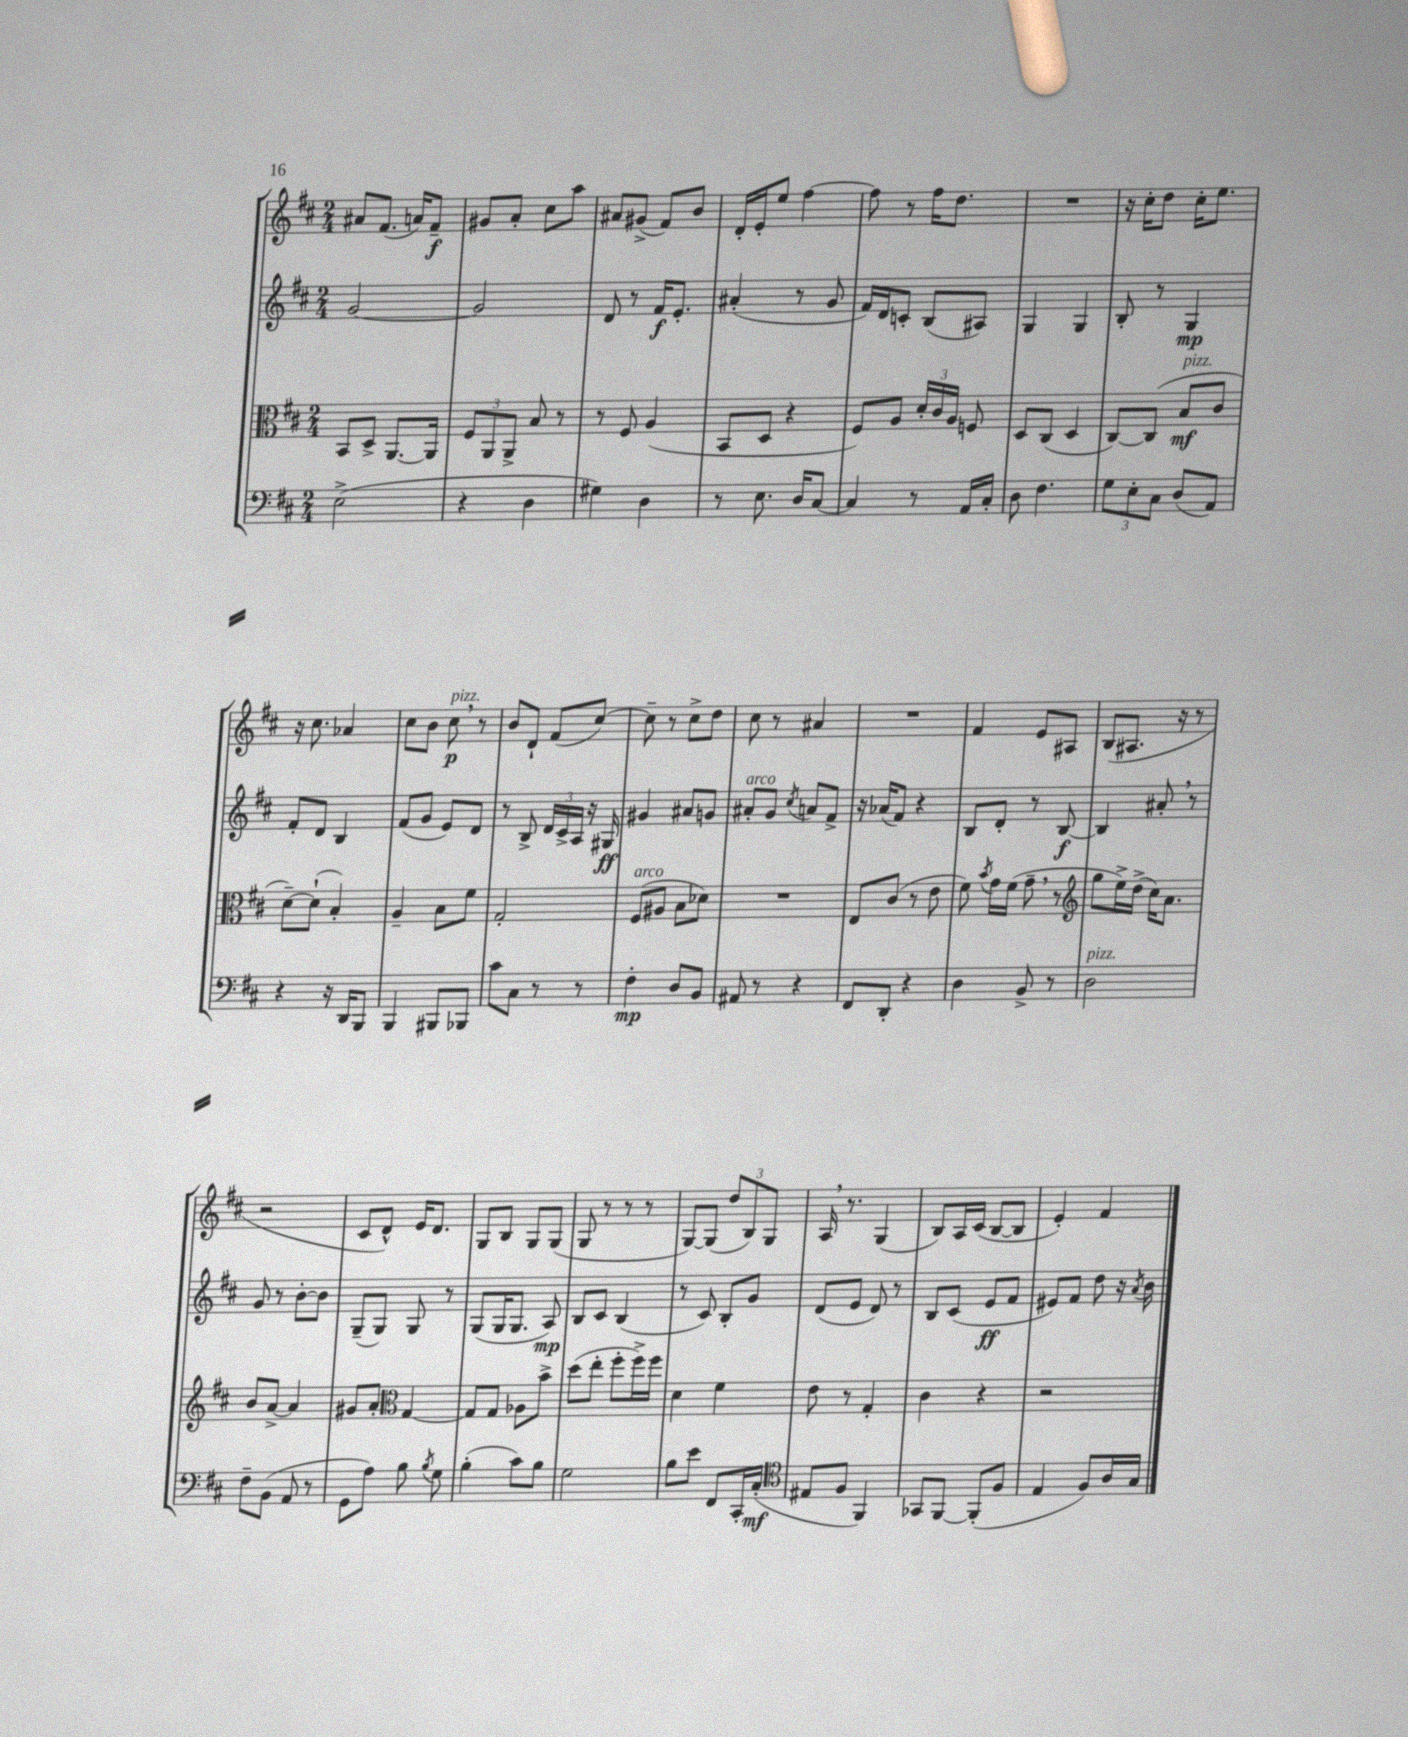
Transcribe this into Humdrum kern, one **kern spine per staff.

**kern	**dynam	**kern	**dynam	**kern	**dynam	**kern	**dynam
*part4	*part4	*part3	*part3	*part2	*part2	*part1	*part1
*staff4	*staff4	*staff3	*staff3	*staff2	*staff2	*staff1	*staff1
*clefF4	*	*clefC3	*	*clefG2	*	*clefG2	*
*k[f#c#]	*	*k[f#c#]	*	*k[f#c#]	*	*k[f#c#]	*
*M2/4	*	*M2/4	*	*M2/4	*	*M2/4	*
=88	=88	=88	=88	=88	=88	=88	=88
(2E^\	.	8BB/L	.	[2g/	.	8a#X/L	.
.	.	8D^/J	.	.	.	(8.f#/J	.
.	.	[8.AA/L	.	.	.	.	.
.	.	.	.	.	.	16an/KL)	.
.	.	.	.	.	.	8f#~/J	f
.	.	16AA/Jk]	.	.	.	.	.
=89	=89	=89	=89	=89	=89	=89	=89
4r	.	12F#/L	.	2g/]	.	8g#X/L	.
.	.	12AA/	.	.	.	.	.
.	.	.	.	.	.	8a'/J	.
.	.	12AA^/J	.	.	.	.	.
4D\	.	8B/	.	.	.	8cc#\L	.
.	.	8r	.	.	.	8aa\J	.
=90	=90	=90	=90	=90	=90	=90	=90
4G#X\)	.	8r	.	8d/	.	8a#X/L	.
.	.	8F#/	.	8r	.	(8g#X^/J	.
4D\	.	(4A/	.	16f#/KL	f	8f#/L)	.
.	.	.	.	8.e'/J	.	.	.
.	.	.	.	.	.	8b/J	.
=91	=91	=91	=91	=91	=91	=91	=91
8r	.	8BB/L	.	(4a#X'/	.	16d'/LL	.
.	.	.	.	.	.	16e'/J	.
8.E\	.	8D/J	.	.	.	8ee/J	.
.	.	4r	.	8r	.	[4ff#\	.
16D/KL	.	.	.	.	.	.	.
[8C#/J	.	.	.	8g/	.	.	.
=92	=92	=92	=92	=92	=92	=92	=92
4C#/]	.	8F#/L)	.	16f#/LL)	.	8ff#\]	.
.	.	.	.	16d/J	.	.	.
.	.	8A/J	.	8cn'/J	.	8r	.
8r	.	24d'/LL	.	(8B/L	.	16ff#\KL	.
.	.	24c#/	.	.	.	.	.
.	.	.	.	.	.	8.dd\J	.
.	.	24A/JJ	.	.	.	.	.
16AA/LL	.	8Fn/	.	8A#X/J)	.	.	.
16C#'/JJ	.	.	.	.	.	.	.
=93	=93	=93	=93	=93	=93	=93	=93
8D\	.	8D/L	.	4G/	.	2r	.
4.F#\	.	(8C#/J	.	.	.	.	.
.	.	4D/	.	4G/	.	.	.
=94	=94	=94	=94	=94	=94	=94	=94
12G\L	.	[8C#/L)	.	8B'/	.	16r	.
.	.	.	.	.	.	16cc#'\KL	.
12E'\	.	.	.	.	.	.	.
.	.	(8C#/J]	.	8r	.	8dd\J	.
12C#\J	.	.	.	.	.	.	.
!	!	!LO:TX:a:i:t=pizz.	!	!	!	!	!
(8D/L	.	8B/L	mf	4G/	mp	16cc#'\KL	.
.	.	.	.	.	.	8.ee\J	.
8AA/J)	.	8c#/J	.	.	.	.	.
!!LO:LB:g=z
=95	=95	=95	=95	=95	=95	=95	=95
4r	.	[8d~\L)	.	8f#'/L	.	16r	.
.	.	.	.	.	.	8.cc#\	.
.	.	(8d`\J]	.	8d/J	.	.	.
16r	.	4B'/)	.	4B/	.	4a-X/	.
16DD/KL	.	.	.	.	.	.	.
8BBB/J	.	.	.	.	.	.	.
=96	=96	=96	=96	=96	=96	=96	=96
4BBB/	.	4A~/	.	(8f#/L	.	8cc#\L	.
.	.	.	.	8g/J	.	8b\J	.
!	!	!	!	!	!	!LO:TX:a:i:t=pizz.	!
8BBB#X/L	.	8B\L	.	8e/L)	.	8cc#,\	p
8BBB-X/J	.	8f#\J	.	8d/J	.	8r	.
=97	=97	=97	=97	=97	=97	=97	=97
8c#\L	.	2G'/	.	8r	.	8b/L	.
8C#\J	.	.	.	8B^/	.	8d`/J	.
8r	.	.	.	24d/LL	.	(8f#/L	.
.	.	.	.	24c#^/	.	.	.
.	.	.	.	24A/JJ	.	.	.
8r	.	.	.	16r	.	[8cc#/J)	.
.	.	.	.	16G#X/	ff	.	.
=98	=98	=98	=98	=98	=98	=98	=98
!	!	!LO:TX:a:i:t=arco	!	!	!	!	!
4F#'\	mp	(8F#/L	.	4g#X/	.	8cc#~\]	.
.	.	8A#X/J	.	.	.	8r	.
8D/L	.	8B\L	.	8a#X/L	.	8cc#^\L	.
8BB/J	.	8d-X\J)	.	8gn/J	.	8dd\J	.
=99	=99	=99	=99	=99	=99	=99	=99
!	!	!	!	!LO:TX:a:i:t=arco	!	!	!
8AA#X/	.	2r	.	8a#X'/L	.	8cc#\	.
8r	.	.	.	8g/J	.	8r	.
.	.	.	.	8qcc#/	.	.	.
4r	.	.	.	8an/L	.	4a#X/	.
.	.	.	.	8f#^/J	.	.	.
=100	=100	=100	=100	=100	=100	=100	=100
8FF#/L	.	8E/L	.	16r	.	2r	.
.	.	.	.	(16a-X/KL	.	.	.
8DD'/J	.	(8c#/J	.	8f#/J)	.	.	.
4r	.	8r	.	4r	.	.	.
.	.	8e\	.	.	.	.	.
=101	=101	=101	=101	=101	=101	=101	=101
4D\	.	8f#\)	.	8B/L	.	4f#/	.
.	.	8qb/	.	.	.	.	.
.	.	16g\LL	.	8d'/J	.	.	.
.	.	(16f#\JJ	.	.	.	.	.
8BB^/	.	8g~,\	.	8r	.	8e/L	.
8r	.	8r	.	[8B/	f	8A#X/J	.
=102	=102	=102	=102	=102	=102	=102	=102
*	*	*clefG2	*	*	*	*	*
!LO:TX:a:i:t=pizz.	!	!	!	!	!	!	!
2D\	.	8gg\L	.	4B/]	.	(8B/L	.
.	.	16ee^\L)	.	.	.	8.A#X/J	.
.	.	(16dd^\JJ	.	.	.	.	.
.	.	16cc#\KL)	.	8a#X',/	.	.	.
.	.	8.a\J	.	.	.	16r	.
.	.	.	.	8r	.	8r	.
!!LO:LB:g=z
=103	=103	=103	=103	=103	=103	=103	=103
8F#~\L	.	8b/L	.	8g/	.	2r	.
(8BB\J	.	[8a^/J	.	8r	.	.	.
8AA/	.	4a/]	.	[8b'\L	.	.	.
8r	.	.	.	8b\J]	.	.	.
=104	=104	=104	=104	=104	=104	=104	=104
8GG\L	.	8g#X/L	.	(8G~/L	.	8c#/L	.
8A\J)	.	8a'/J	.	8G/J)	.	8d^^/J)	.
*	*	*clefC3	*	*	*	*	*
8B\	.	[4G/	.	8G/	.	16e/KL	.
.	.	.	.	.	.	8.d/J	.
8qB/	.	.	.	.	.	.	.
8G\	.	.	.	8r	.	.	.
=105	=105	=105	=105	=105	=105	=105	=105
(4B'\	.	8G/L]	.	(8G/L	.	8G/L	.
.	.	8G/J	.	16G/K	.	8B/J	.
.	.	.	.	8.G/J	.	.	.
8c#\L)	.	8A-X\L	.	.	.	8G/L	.
8B\J	.	8b^\J	.	8A/)	mp	(8G/J	.
=106	=106	=106	=106	=106	=106	=106	=106
2G\	.	(8dd\L	.	8B/L	.	8G/	.
.	.	8ee'\J	.	8c#/J	.	8r	.
.	.	8ff#'\L	.	(4B/	.	8r	.
.	.	16ff#^\L)	.	.	.	8r	.
.	.	16ff#\JJ	.	.	.	.	.
=107	=107	=107	=107	=107	=107	=107	=107
8B\L	.	4d\	.	8r	.	[8G/L)	.
8e\J	.	.	.	8c#/)	.	(8G/J]	.
8FF#/L	.	4f#\	.	8B'/L	.	12dd/L	.
.	.	.	.	.	.	12B/)	.
16CC#'/L	.	.	.	8g/J	.	.	.
.	.	.	.	.	.	12G/J	.
(16C#'/JJ	mf	.	.	.	.	.	.
=108	=108	=108	=108	=108	=108	=108	=108
*clefC4	*	*	*	*	*	*	*
8E#X/L	.	8e\	.	(8d/L	.	16A,/	.
.	.	.	.	.	.	8.r	.
8F#/J	.	8r	.	8e/J	.	.	.
4FF#/)	.	4G'/	.	8d/)	.	(4G/	.
.	.	.	.	8r	.	.	.
=109	=109	=109	=109	=109	=109	=109	=109
8GG-X/L	.	4c#\	.	8B/L	.	8B/L)	.
[8FF#/J	.	.	.	(8c#/J	.	16A/L	.
.	.	.	.	.	.	(16c#/JJ	.
(8FF#'/L]	.	4r	.	8e/L	ff	[8B/L	.
8F#/J	.	.	.	8f#/J	.	8B/J]	.
=110	=110	=110	=110	=110	=110	=110	=110
4E/	.	2r	.	8e#X/L)	.	4e'/)	.
.	.	.	.	8f#/J	.	.	.
8F#/L)	.	.	.	8dd\	.	4f#/	.
16A/L	.	.	.	16r	.	.	.
.	.	.	.	8qa/	.	.	.
16G/JJ	.	.	.	16b\	.	.	.
==	==	==	==	==	==	==	==
*-	*-	*-	*-	*-	*-	*-	*-
